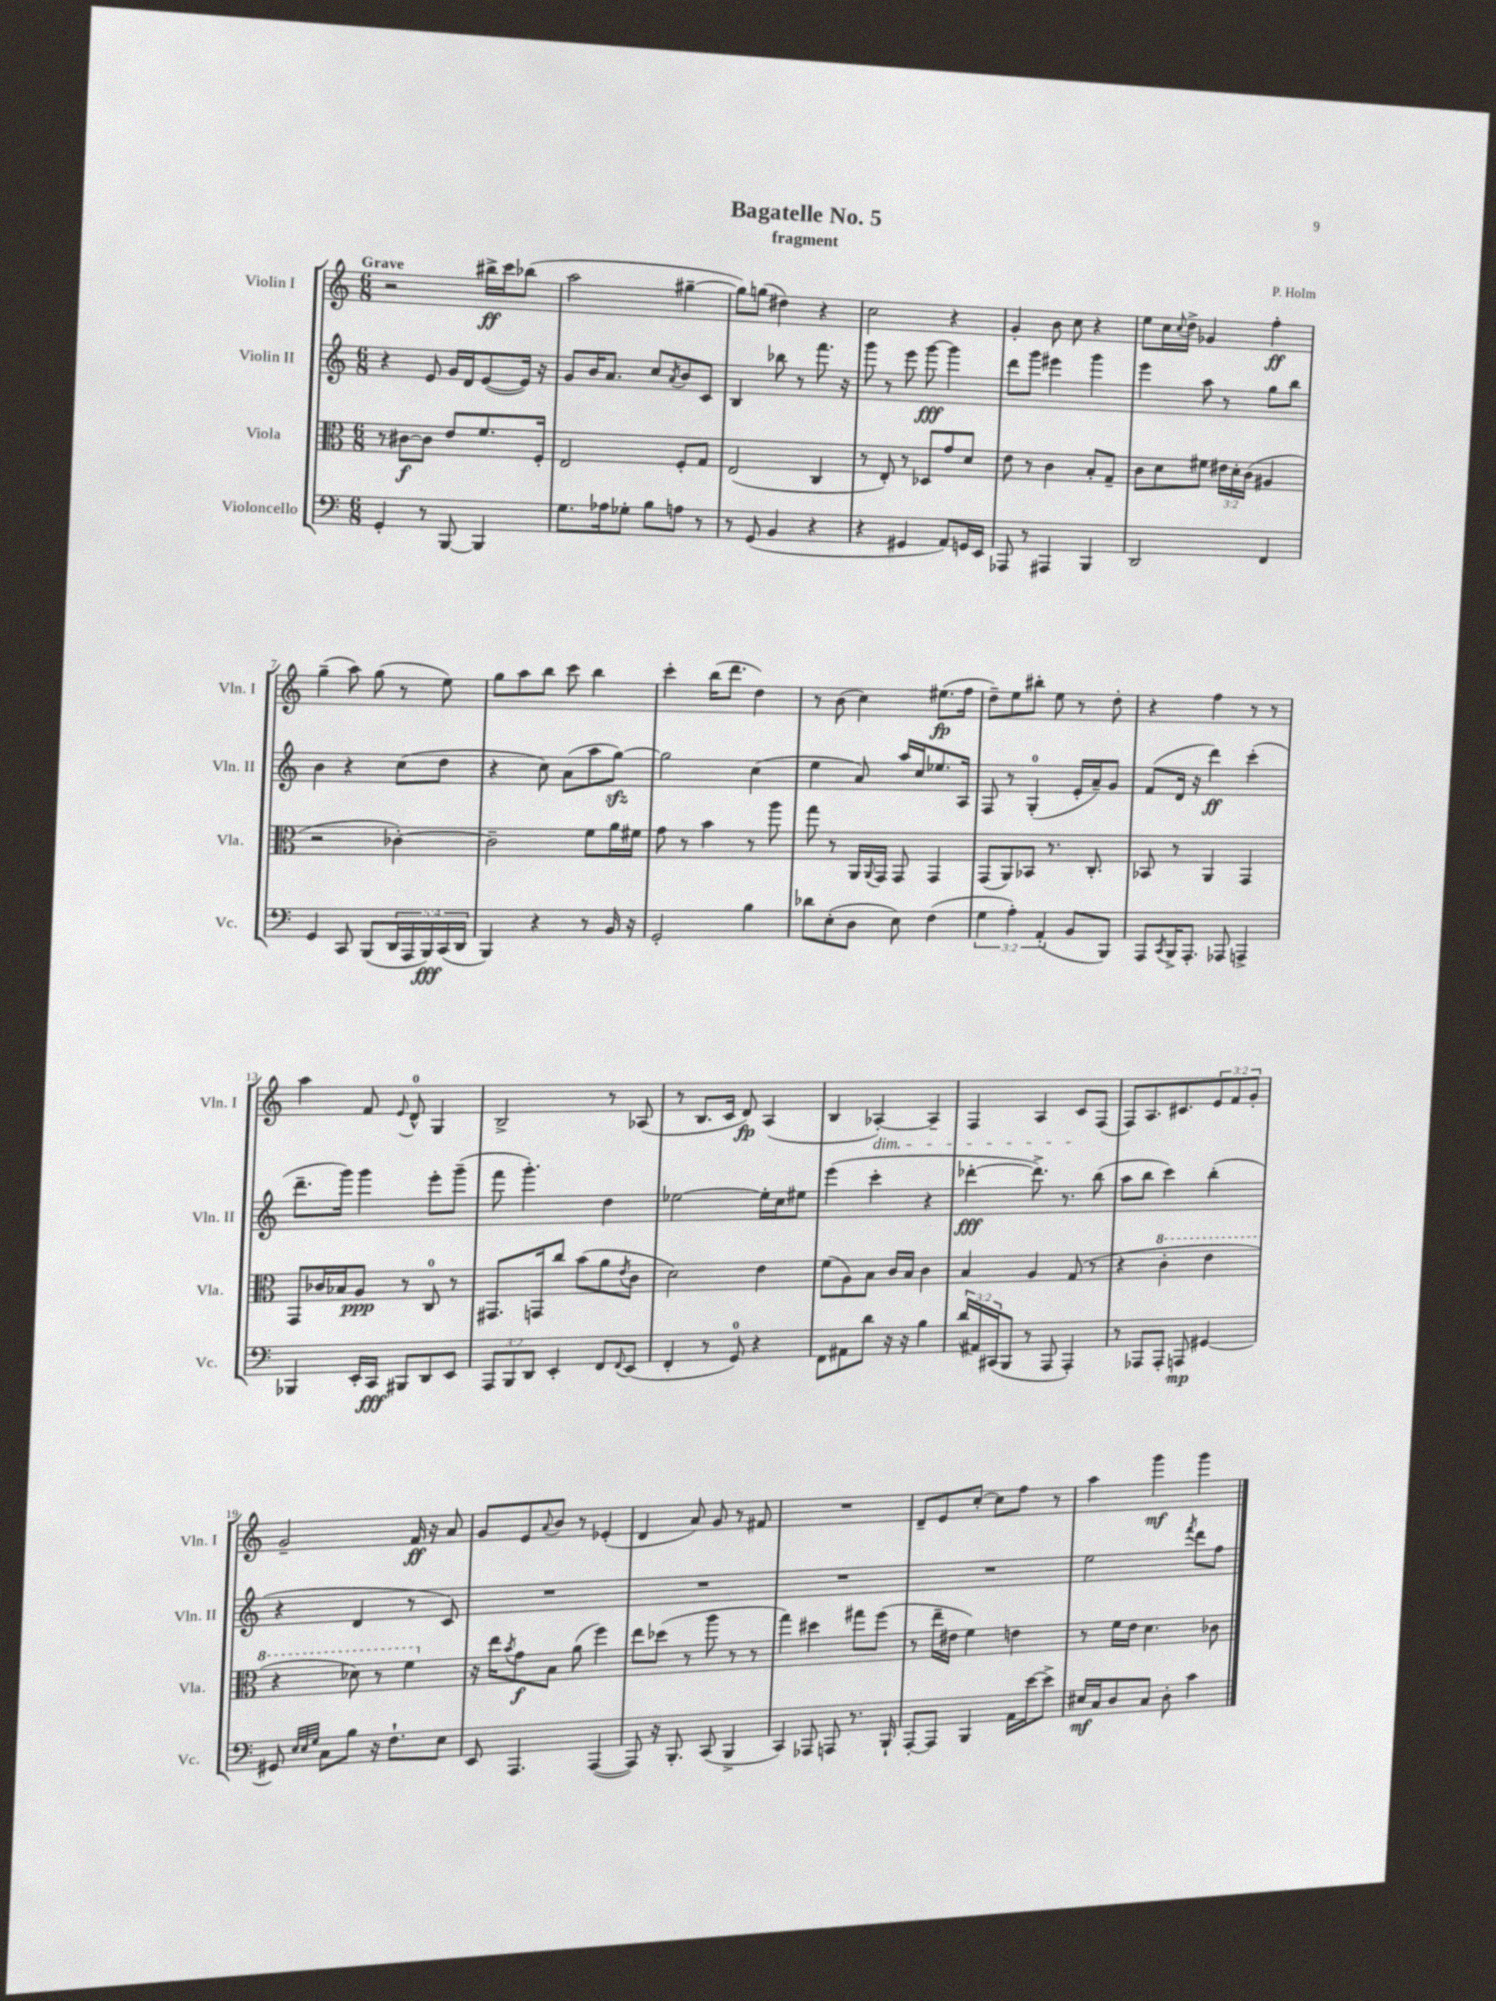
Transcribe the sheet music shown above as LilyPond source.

\header { title = "Bagatelle No. 5" composer = "P. Holm" subtitle = "fragment" }
<<
\new StaffGroup <<
\new Staff = "s0" \with { instrumentName = "Violin I" shortInstrumentName = "Vln. I" } {
    \clef treble \key c \major \numericTimeSignature \time 6/8 \override Staff.TupletNumber.text = #tuplet-number::calc-fraction-text \tempo "Grave"
    r2 bis''16->\ff c'''16 bes''8( |
    a''2 gis''4~-- |
    gis''8) g''8( dis''4) r4 |
    c''2 r4 |
    g'4-. b'8 c''8 r4 |
    e''8 c''16 \appoggiatura { c''8 } d''16-> ges'4 f''4-.\ff |
    g''4--( a''8) g''8( r8 e''8) |
    g''8 a''8 b''8 c'''8 b''4 |
    c'''4-. b''16( d'''8. d''4) |
    r8 b'8( c''4) eis''8.\fp( f''16 |
    d''8--) e''8 bis''8-. e''8 r8 d''8-. |
    r4 f''4 r8 r8 |
    a''4 f'8 \appoggiatura { e'8 } d'8-0-^ g4 |
    b2-> r8 aes8( |
    r8 b8. c'16 d'8\fp) a4( |
    b4 aes4~-.\dim) aes4-- |
    f4 a4 c'8\! f8( |
    f8) a8. cis'8. \tuplet 3/2 { e'8 f'8 g'8-. } |
    g'2-- f'16\ff r16 a'8 |
    g'8 e'8 \appoggiatura { a'8 } b'8 r8 ees'4-.( |
    d'4 a'8) g'8 r8 fis'8 |
    R2. |
    d'8-- e'8 c''8~-. c''8 f''8 r8 |
    a''4 g'''4\mf g'''4 \bar "|." |
}
\new Staff = "s1" \with { instrumentName = "Violin II" shortInstrumentName = "Vln. II" } {
    \clef treble \key c \major \numericTimeSignature \time 6/8
    r4 e'8 g'16 d'16 e'8~( e'16) r16 |
    g'8 b'16 a'8. c''8 \acciaccatura { a'8 } b'8 c'8 |
    b4 bes''8 r8 f'''8. r16 |
    g'''8 r8 e'''8 g'''8~\fff g'''4 |
    d'''8 g'''8 eis'''4 g'''4 |
    e'''4 a''8 r8 g''8 b''8 |
    b'4 r4 c''8( d''8 |
    r4 c''8) a'8( a''8 g''8~\sfz) |
    g''2 c''4( |
    e''4 a'8) a''16 c''16 ees''8. a16 |
    f8 r8 g4-0-.( e'16-. a'16--) g'8 |
    f'8( d'16 r16 d'''4\ff) c'''4-.( |
    d'''8.-- g'''16) g'''4 e'''8-. g'''8--( |
    f'''8 g'''4.-.) d''4 |
    ees''2~ ees''16-. c''16 eis''8 |
    e'''4( c'''4-. r4 |
    des'''4~-.\fff des'''8.->) r8. b''8( |
    a''8 b''8 c'''4) b''4-.( |
    r4 d'4 r8 c'8) |
    R2. |
    R2. |
    R2. |
    R2. |
    e''2 \acciaccatura { f'''8 } d'''8 f''8 \bar "|." |
}
\new Staff = "s2" \with { instrumentName = "Viola" shortInstrumentName = "Vla." } {
    \clef alto \key c \major \numericTimeSignature \time 6/8 \override Staff.TupletNumber.text = #tuplet-number::calc-fraction-text
    r8 cis'8~\f cis'8 e'8 f'8. f16-. |
    e2 f8-. g8 |
    e2( c4 |
    r8 e8-.) r8 des8 g'8 d'8 |
    e'8 r8 c'4 b8-. g8-- |
    c'8 d'8 fis'8 \tuplet 3/2 { eis'16 d'16-. c'16( } ais4 |
    r2 ces'4~-.) |
    ces'2-- f'8 a'16 fis'16 |
    g'8 r8 b'4 r8 a''8 |
    g''8 r8 a,16 \appoggiatura { a,8 } g,16 g,8 g,4 |
    g,8( a,8) bes,8 r8. c8.-. |
    bes,8 r8 a,4 g,4 |
    g,8 ces'16 bes16 a8\ppp r8 c8-0 r8 |
    gis,8. g,16 c''8 b'8( a'8 \acciaccatura { e'8 } c'8 |
    d'2) e'4 |
    f'8( a8) b8 c'16 b16 c'4 |
    b4 a4 g8( r8 |
    r4 \ottava #1 c''4-. e''4 |
    r4 des''8) r8 f''4 \ottava #0 |
    r16 e''16 \acciaccatura { b'8 } g'8\f b8 a'8( f''4) |
    e''8 des''8( r8 a''8 r8 r8 |
    g''4) dis''4 gis''8 f''8( |
    r8 e''16-- eis'16 f'4) e'4 |
    r8 f'16 e'16 d'4. ces'8 \bar "|." |
}
\new Staff = "s3" \with { instrumentName = "Violoncello" shortInstrumentName = "Vc." } {
    \clef bass \key c \major \numericTimeSignature \time 6/8 \override Staff.TupletNumber.text = #tuplet-number::calc-fraction-text
    g,4-. r8 b,,8~ b,,4 |
    g8. aes16 ges8-. b8 a8 r8 |
    r8 g,8( b,4 r4 |
    r4 gis,4 a,8) g,16 e,16 |
    aes,,8 r8 ais,,4 b,,4 |
    d,2 f,4 |
    g,4 c,8 b,,8( \tuplet 5/4 { d,16 a,,16 b,,16\fff) c,16( d,16 } |
    b,,4) r4 r8 b,16 r16 |
    g,2-. b4 |
    des'8 e8-.( d8 e8) f4( |
    \tuplet 3/2 { g4 a4-.) a,4-.( } b,8 b,,8) |
    a,,8 \acciaccatura { c,8 } b,,16-> a,,8.-. aes,,8 a,,4-> |
    bes,,4 e,16-. c,16\fff bis,,8 d,8 e,8 |
    \tuplet 3/2 { a,,8 b,,8 d,8 } e,4-. f,8 \appoggiatura { f,8 } e,8( |
    f,4-. r8 g,8-0) r4 |
    f,8 ais,8 d'8 r16 r16 b4 |
    \tuplet 3/2 { d'16( ais,16) cis,16( } b,,8 r8 a,,8 a,,4-.) |
    r8 aes,,8 aes,,8-. a,,8\mp gis,4~ |
    gis,8 \grace { e32 e32 g32 } c8 b8 r16 f8.-! e8 |
    e,8 a,,4. a,,4~( |
    a,,8) r16 b,,8.-. c,8( b,,4-> |
    c,4) aes,,8 a,,8 r8. b,,16-! |
    a,,8~-. a,,8 b,,4 a,16 e'16~ e'8-> |
    eis16\mf c16 d8 c8 d8-. c'4 \bar "|." |
}
>>
>>
